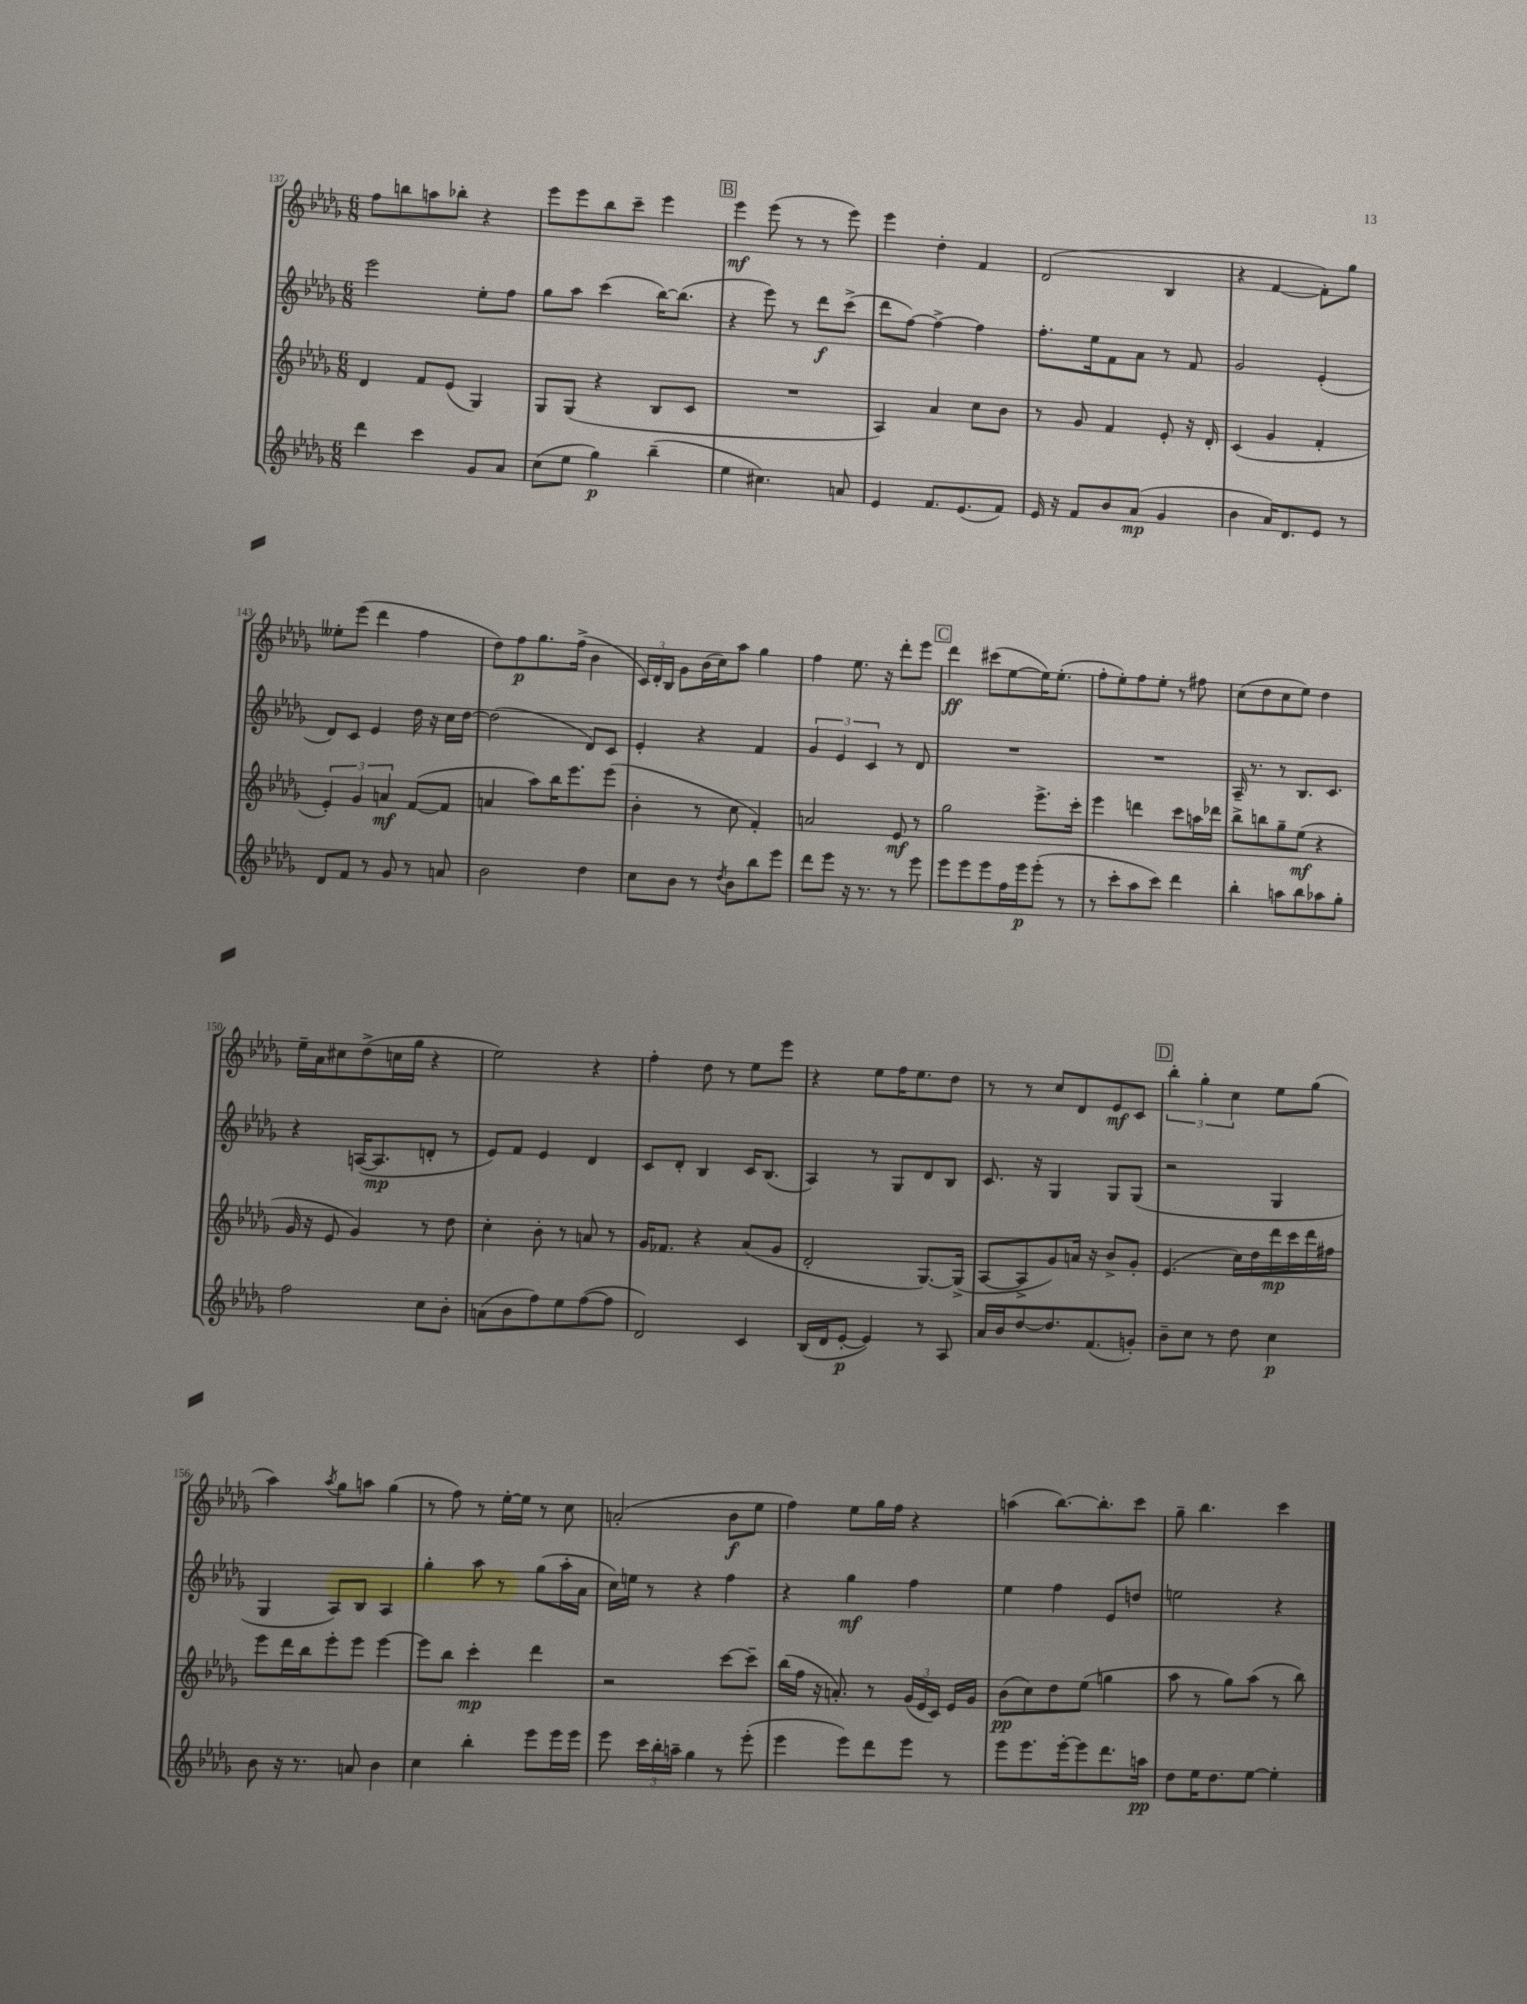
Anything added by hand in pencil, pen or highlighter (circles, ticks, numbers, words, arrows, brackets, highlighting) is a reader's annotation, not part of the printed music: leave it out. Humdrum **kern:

**kern	**dynam	**kern	**dynam	**kern	**dynam	**kern	**dynam
*part4	*part4	*part3	*part3	*part2	*part2	*part1	*part1
*staff4	*staff4	*staff3	*staff3	*staff2	*staff2	*staff1	*staff1
*clefG2	*	*clefG2	*	*clefG2	*	*clefG2	*
*k[b-e-a-d-g-]	*	*k[b-e-a-d-g-]	*	*k[b-e-a-d-g-]	*	*k[b-e-a-d-g-]	*
*M6/8	*	*M6/8	*	*M6/8	*	*M6/8	*
=137	=137	=137	=137	=137	=137	=137	=137
4ddd-\	.	4d-/	.	2eee-\	.	8ff\L	.
.	.	.	.	.	.	8bbn\	.
4ccc\	.	8f/L	.	.	.	8aan\	.
.	.	(8e-/J	.	.	.	8bb-X'\J	.
8g-/L	.	4G-/)	.	8ee-'\L	.	4r	.
8a-/J	.	.	.	8ff\J	.	.	.
=138	=138	=138	=138	=138	=138	=138	=138
(8cc\L	.	8G-/L	.	8gg-\L	.	8eee-\L	.
8ee-\J	.	(8G-/J	.	8aa-\J	.	8eee-\	.
4gg-\)	p	4r	.	(4ccc\	.	8bb-\	.
.	.	.	.	.	.	8ccc~\J	.
(4bb-~\	.	8B-/L	.	[16bb-\KL)	.	4eee-\	.
.	.	.	.	(8.bb-\J]	.	.	.
.	.	8c/J	.	.	.	.	.
!!LO:REH:place=s1:t=B
=139	=139	=139	=139	=139	=139	=139	=139
4ee-\	.	2.r	.	4r	.	4eee-\	mf
4.cc#X\)	.	.	.	8eee-\)	.	(8eee-\	.
.	.	.	.	8r	.	8r	.
.	.	.	.	8ddd-\L	f	8r	.
8an/	.	.	.	(8ccc^\J	.	8eee-\)	.
=140	=140	=140	=140	=140	=140	=140	=140
4e-/	.	4A-/)	.	8ddd-\L	.	4eee-\	.
.	.	.	.	[8ff\J)	.	.	.
8.f/L	.	4a-/	.	4ff^\_	.	4dd-'\	.
(8.e-/	.	.	.	.	.	.	.
.	.	8cc\L	.	4ff\]	.	4f/	.
8f/J)	.	8b-\J	.	.	.	.	.
=141	=141	=141	=141	=141	=141	=141	=141
16e-/	.	8r	.	8.ff'\L	.	(2d-/	.
16r	.	.	.	.	.	.	.
8f/L	.	8g-/	.	.	.	.	.
.	.	.	.	16ee-\k	.	.	.
8b-/	.	4f/	.	8f\	.	.	.
(8a-/J	mp	.	.	8a-\J	.	.	.
4g-/	.	8e-'/	.	8r	.	4B-/	.
.	.	16r	.	8f/	.	.	.
.	.	16d-'/	.	.	.	.	.
=142	=142	=142	=142	=142	=142	=142	=142
4b-\	.	(4c/	.	2g-/	.	4r	.
16a-/KL)	.	4g-/	.	.	.	[4f/	.
8.d-/	.	.	.	.	.	.	.
8e-/J	.	4f'/	.	(4e-'/	.	8f'\L])	.
8r	.	.	.	.	.	8gg-\J	.
!!LO:LB:g=z
=143	=143	=143	=143	=143	=143	=143	=143
8d-/L	.	6e-'/)	.	8d-/L)	.	8ee--X'\L	.
8f/J	.	.	.	8c/J	.	(8eee-\J	.
.	.	6g-/	.	.	.	.	.
8r	.	.	.	4e-/	.	4ddd-\	.
.	.	6an/	mf	.	.	.	.
8g-/	.	.	.	.	.	.	.
8r	.	([8f/L	.	16dd-\	.	4ff\	.
.	.	.	.	16r	.	.	.
8an/	.	8f/J]	.	16cc\LL	.	.	.
.	.	.	.	[16dd-\JJ	.	.	.
=144	=144	=144	=144	=144	=144	=144	=144
2b-\	.	4an/	.	(2dd-\]	.	8dd-\L)	.
.	.	.	.	.	.	8ff\	p
.	.	8aa-\L)	.	.	.	8.gg-\	.
.	.	16bb-\K	.	.	.	.	.
.	.	8.eee-\	.	.	.	(16ff^\Jk	.
4dd-\	.	.	.	8d-/L)	.	4b-\	.
.	.	(8eee-\J	.	8c/J	.	.	.
=145	=145	=145	=145	=145	=145	=145	=145
8cc\L	.	4b-'\	.	4e-'/	.	24c/LL)	.
.	.	.	.	.	.	24d-'/	.
.	.	.	.	.	.	24B-/JJ	.
8b-\J	.	.	.	.	.	8g-\L	.
8r	.	8r	.	4r	.	(16b-\L	.
.	.	.	.	.	.	16cc\J)	.
8qdd-/	.	.	.	.	.	.	.
8b-\L	.	8cc\	.	.	.	8aa-\J	.
8bb-\	.	4f'/)	.	4f/	.	4gg-\	.
8eee-\J	.	.	.	.	.	.	.
=146	=146	=146	=146	=146	=146	=146	=146
8ddd-\L	.	2an/	.	6g-/	.	4ff\	.
8eee-\J	.	.	.	.	.	.	.
.	.	.	.	6e-/	.	.	.
16r	.	.	.	.	.	8.ee-\	.
8.r	.	.	.	.	.	.	.
.	.	.	.	6c/	.	.	.
.	.	.	.	.	.	16r	.
8r	.	8e-/	mf	8r	.	8ddd-'\L	.
8eee-\	.	8r	.	8d-/	.	8eee-\J	.
!!LO:REH:place=s1:t=C
=147	=147	=147	=147	=147	=147	=147	=147
8eee-\L	.	2gg-\	.	2.r	.	4ddd-\	ff
8eee-\	.	.	.	.	.	.	.
8eee-\	.	.	.	.	.	(8ccc#X\L	.
16ff\L	.	.	.	.	.	[8ee-\	.
16eee-\J	p	.	.	.	.	.	.
(8eee-'\J	.	8.eee-^\L	.	.	.	16ee-\K])	.
.	.	.	.	.	.	(8.ee-'\J	.
8r	.	.	.	.	.	.	.
.	.	16ccc'\Jk	.	.	.	.	.
=148	=148	=148	=148	=148	=148	=148	=148
8r	.	4eee-\	.	2.r	.	8ff'\L	.
8ccc'\L	.	.	.	.	.	8ee-'\)	.
8aa-\	.	4dddn\	.	.	.	8ff\	.
8ccc\J)	.	.	.	.	.	8ee-'\J	.
4ddd-\	.	8ccc\L	.	.	.	8r	.
.	.	16aan\L	.	.	.	8ff#X\	.
.	.	16ddd-X\JJ	.	.	.	.	.
=149	=149	=149	=149	=149	=149	=149	=149
4bb-'\	.	8bb-^\L	.	16A-~/	.	(8cc\L	.
.	.	.	.	8.r	.	.	.
.	.	8bbn\	.	.	.	8dd-\	.
8aan\L	.	8gg-~\	.	8r	.	8cc\	.
8bb-\	.	(8ee-\J	mf	8.B-/L	.	8ee-\J)	.
8aa-X\	.	4r	.	.	.	4dd-\	.
.	.	.	.	8.c/J	.	.	.
8gg-'\J	.	.	.	.	.	.	.
!!LO:LB:g=z
=150	=150	=150	=150	=150	=150	=150	=150
2ff\	.	16g-/	.	4r	.	16ee-~\LL	.
.	.	16r	.	.	.	16a-\J	.
.	.	8e-/	.	.	.	8cc#X\	.
.	.	4g-/)	.	([16An/KL	.	(8dd-^\	.
.	.	.	.	8.A/]	mp	.	.
.	.	.	.	.	.	16ccn\L	.
.	.	.	.	.	.	16gg-\JJ	.
8cc\L	.	8r	.	8dn'/J	.	4r	.
8b-'\J	.	8dd-\	.	8r	.	.	.
=151	=151	=151	=151	=151	=151	=151	=151
(8an\L	.	4cc'\	.	8e-/L)	.	2ee-\)	.
8b-\	.	.	.	8f/J	.	.	.
8ff\)	.	8b-'\	.	4e-/	.	.	.
8ee-\	.	8r	.	.	.	.	.
([8ff\	.	8an/	.	4d-/	.	4r	.
8ff\J]	.	8r	.	.	.	.	.
=152	=152	=152	=152	=152	=152	=152	=152
2d-/)	.	16g-/KL	.	8c/L	.	4ff'\	.
.	.	8.f-X/J	.	.	.	.	.
.	.	.	.	8d-'/J	.	.	.
.	.	4r	.	4B-/	.	8dd-\	.
.	.	.	.	.	.	8r	.
4c/	.	(8a-/L	.	16c/KL	.	8ee-\L	.
.	.	.	.	(8.B-/J	.	.	.
.	.	8g-/J	.	.	.	8eee-\J	.
=153	=153	=153	=153	=153	=153	=153	=153
(16B-/LL	.	2d-'/	.	4A-/)	.	4r	.
16d-/J	.	.	.	.	.	.	.
[8e-'/J	p	.	.	.	.	.	.
4e-/])	.	.	.	8r	.	8ee-\L	.
.	.	.	.	8G-/L	.	16ff\K	.
.	.	.	.	.	.	8.ee-\	.
8r	.	[8.G-/L)	.	8d-/	.	.	.
8A-/	.	.	.	8B-/J	.	8dd-\J	.
.	.	(16G-^/Jk]	.	.	.	.	.
=154	=154	=154	=154	=154	=154	=154	=154
16a-/LL	.	[8A-/L	.	8.c/	.	8r	.
16b-/J	.	.	.	.	.	.	.
[8dd-/	.	8A-^/]	.	.	.	8r	.
.	.	.	.	16r	.	.	.
8.dd-/]	.	8g-/)	.	4G-/	.	8cc/L	.
.	.	16an/Jk	.	.	.	8d-/	.
(8.f/	.	16r	.	.	.	.	.
.	.	8b-^/L	.	8G-/L	.	8e-/	mf
8gn'/J)	.	8g-'/J	.	(8G-/J	.	8c/J	.
!!LO:REH:place=s1:t=D
=155	=155	=155	=155	=155	=155	=155	=155
8b-~\L	.	(4.e-/	.	2r	.	6bb-'\	.
8cc\J	.	.	.	.	.	.	.
.	.	.	.	.	.	6gg-'\	.
8r	.	.	.	.	.	.	.
.	.	.	.	.	.	6cc\	.
8dd-\	.	16cc\LL)	.	.	.	.	.
.	.	16dd-\	.	.	.	.	.
4cc\	p	16ddd-\	mp	4G-/	.	8ee-\L	.
.	.	16ccc\	.	.	.	.	.
.	.	16ddd-\	.	.	.	(8gg-\J	.
.	.	16ff#X\JJ	.	.	.	.	.
!!LO:LB:g=z
=156	=156	=156	=156	=156	=156	=156	=156
8b-\	.	8eee-\L	.	4G-/	.	4aa-\)	.
16r	.	16ddd-\L	.	.	.	.	.
8.r	.	16bb-\J	.	.	.	.	.
.	.	.	.	.	.	8qaa-/	.
.	.	8eee-'\	.	8A-/L)	.	8gg-\L	.
8an/	.	8eee-\J	.	8B-/J	.	8aan\J	.
4b-\	.	[4eee-\	.	4A-/	.	(4gg-\	.
=157	=157	=157	=157	=157	=157	=157	=157
4cc\	.	8eee-\L]	.	4gg-'\	.	8r	.
.	.	8bb-\J	.	.	.	8ff\)	.
4bb-'\	.	4ccc'\	mp	8aa-\	.	8r	.
.	.	.	.	8r	.	[16ee-'\LL	.
.	.	.	.	.	.	16ee-\JJ]	.
8eee-\L	.	4ddd-\	.	(8gg-\L	.	8r	.
16eee-\L	.	.	.	16aa-'\L	.	8cc\	.
16eee-\JJ	.	.	.	16a-\JJ	.	.	.
=158	=158	=158	=158	=158	=158	=158	=158
8eee-\	.	2r	.	16cc\LL)	.	(2an'/	.
.	.	.	.	16een\JJ	.	.	.
24ccc\LL	.	.	.	8r	.	.	.
24bb-'\	.	.	.	.	.	.	.
24aan~\JJ	.	.	.	.	.	.	.
4gg-\	.	.	.	4r	.	.	.
8r	.	[8ccc\L	.	4ff\	.	8b-\L	f
(8eee-'\	.	8ccc~\J]	.	.	.	8ee-\J	.
=159	=159	=159	=159	=159	=159	=159	=159
4eee-\	.	(16bb-\LL	.	4r	.	4ff\)	.
.	.	16ff\JJ	.	.	.	.	.
.	.	16r	.	.	.	.	.
.	.	8.an'/)	.	.	.	.	.
8eee-\L)	.	.	.	4gg-\	mf	8ee-\L	.
8ddd-\	.	8r	.	.	.	16gg-\L	.
.	.	.	.	.	.	16ff\JJ	.
8eee-\J	.	(24g-/LL	.	4ff\	.	4r	.
.	.	24e-/	.	.	.	.	.
.	.	24c/JJ)	.	.	.	.	.
8r	.	16e-/LL	.	.	.	.	.
.	.	16g-/JJ	.	.	.	.	.
=160	=160	=160	=160	=160	=160	=160	=160
8eee-\L	.	(8b-\L	pp	4ee-\	.	(4aan\	.
8.eee-\	.	8cc\)	.	.	.	.	.
.	.	8dd-\	.	4ff\	.	[8.bb-\L)	.
[16eee-'\k	.	.	.	.	.	.	.
8eee-\]	.	(8ee-\J	.	.	.	.	.
.	.	.	.	.	.	8.bb-'\]	.
8.ddd-\	.	4ggn\	.	8e-/L	.	.	.
.	.	.	.	8ddn/J	.	8ccc\J	.
16aan\Jk	pp	.	.	.	.	.	.
=161	=161	=161	=161	=161	=161	=161	=161
8dd-\L	.	8aa-\	.	2een\	.	8gg-~\	.
16ee-\K	.	8r	.	.	.	4.bb-\	.
8.dd-\	.	.	.	.	.	.	.
.	.	8gg-\L)	.	.	.	.	.
[8ee-\J	.	(8aa-\J	.	.	.	.	.
4ee-'\]	.	8r	.	4r	.	4ccc\	.
.	.	8bb-\)	.	.	.	.	.
==	==	==	==	==	==	==	==
*-	*-	*-	*-	*-	*-	*-	*-
